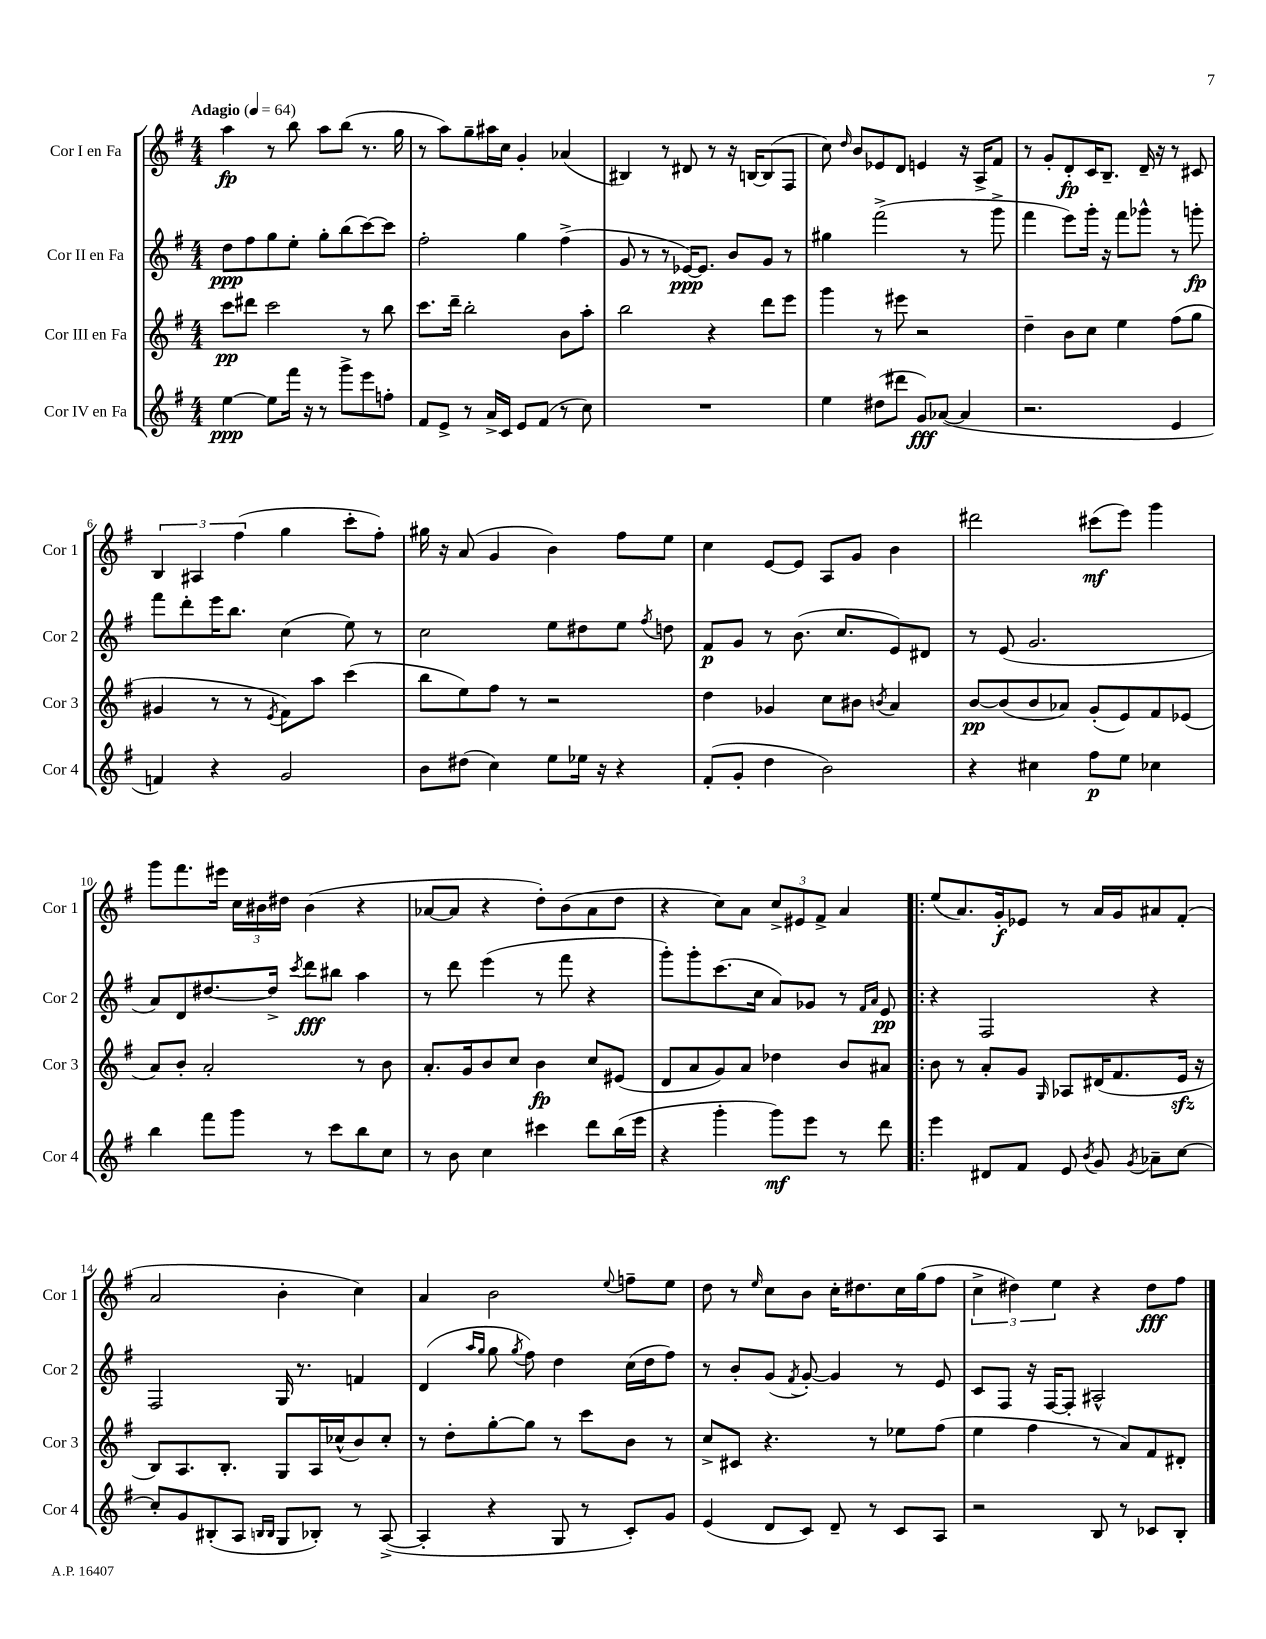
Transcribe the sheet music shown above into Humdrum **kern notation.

**kern	**dynam	**kern	**dynam	**kern	**dynam	**kern	**dynam
*part4	*part4	*part3	*part3	*part2	*part2	*part1	*part1
*staff4	*staff4	*staff3	*staff3	*staff2	*staff2	*staff1	*staff1
*I"Cor IV en Fa	*	*I"Cor III en Fa	*	*I"Cor II en Fa	*	*I"Cor I en Fa	*
*I'Cor 4	*	*I'Cor 3	*	*I'Cor 2	*	*I'Cor 1	*
*clefG2	*	*clefG2	*	*clefG2	*	*clefG2	*
*k[f#]	*	*k[f#]	*	*k[f#]	*	*k[f#]	*
*M4/4	*	*M4/4	*	*M4/4	*	*M4/4	*
*MM64	*	*MM64	*	*MM64	*	*MM64	*
=1	=1	=1	=1	=1	=1	=1	=1
!	!	!	!	!	!	!LO:TX:a:B:t=Adagio	!
[4ee\	ppp	8ccc\L	pp	8dd\L	ppp	4aa\	fp
.	.	8ddd#X\J	.	8ff#\	.	.	.
8ee\L]	.	2ccc\	.	8gg\	.	8r	.
16fff#\Jk	.	.	.	8ee'\J	.	8bb\	.
16r	.	.	.	.	.	.	.
8r	.	.	.	8gg'\L	.	8aa\L	.
8ggg^\L	.	.	.	(8bb\	.	(8bb\J	.
8eee\	.	8r	.	[8ccc\)	.	8.r	.
8ffn'\J	.	8bb\	.	8ccc\J]	.	.	.
.	.	.	.	.	.	16gg\	.
=2	=2	=2	=2	=2	=2	=2	=2
8f#/L	.	8.ccc\L	.	2ff#'\	.	8r	.
8e^/J	.	.	.	.	.	8aa\L)	.
.	.	16ddd~\Jk	.	.	.	.	.
8r	.	2bb'\	.	.	.	8gg~\	.
16a^/LL	.	.	.	.	.	16aa#X\L	.
16c/JJ	.	.	.	.	.	16cc\JJ	.
8e/L	.	.	.	4gg\	.	4g'/	.
(8f#/J	.	.	.	.	.	.	.
8r	.	8b\L	.	(4ff#^\	.	(4a-X/	.
8cc\)	.	8aa'\J	.	.	.	.	.
=3	=3	=3	=3	=3	=3	=3	=3
1r	.	2bb\	.	8g/	.	4B#X/)	.
.	.	.	.	8r	.	.	.
.	.	.	.	8r	.	8r	.
.	.	.	.	[16e-X/KL)	ppp	8d#X/	.
.	.	.	.	8.e-/J]	.	.	.
.	.	4r	.	.	.	8r	.
.	.	.	.	8b/L	.	16r	.
.	.	.	.	.	.	[16Bn/KL	.
.	.	8ddd\L	.	8g/J	.	(8B/]	.
.	.	8eee\J	.	8r	.	8F#/J	.
=4	=4	=4	=4	=4	=4	=4	=4
4ee\	.	4ggg\	.	4gg#X\	.	8cc\)	.
.	.	.	.	.	.	16qqdd/	.
.	.	.	.	.	.	8b/L	.
(8dd#X\L	.	8r	.	(2fff#^\	.	8e-X/	.
8ddd#X\J	.	8eee#X\	.	.	.	8d/J	.
8g/L)	fff	2r	.	.	.	4en/	.
([8a-X/J	.	.	.	.	.	.	.
4a-/]	.	.	.	8r	.	16r	.
.	.	.	.	.	.	16A^/KL	.
.	.	.	.	8ggg^\	.	8f#/J	.
=5	=5	=5	=5	=5	=5	=5	=5
2.r	.	4dd~\	.	4fff#\	.	8r	.
.	.	.	.	.	.	8g'/L	.
.	.	8b\L	.	8eee\L)	.	8d'/	fp
.	.	8cc\J	.	16ggg'\Jk	.	16c/K	.
.	.	.	.	16r	.	8.B~/J	.
.	.	4ee\	.	8fff#\L	.	.	.
.	.	.	.	8ggg-X^^\J	.	16d~/	.
.	.	.	.	.	.	16r	.
4e/	.	(8ff#\L	.	8r	.	8r	.
.	.	8gg\J	.	8gggn'\	fp	8c#X/	.
!!LO:LB:g=z
=6	=6	=6	=6	=6	=6	=6	=6
4fn/)	.	4g#X/	.	8fff#\L	.	6B/	.
.	.	.	.	8ddd'\	.	.	.
.	.	.	.	.	.	6A#X/	.
4r	.	8r	.	16eee\K	.	.	.
.	.	.	.	8.bb\J	.	.	.
.	.	.	.	.	.	(6ff#\	.
.	.	8r	.	.	.	.	.
.	.	8qe/	.	.	.	.	.
2g/	.	8f#\L)	.	(4cc\	.	4gg\	.
.	.	8aa\J	.	.	.	.	.
.	.	(4ccc\	.	8ee\)	.	8ccc'\L	.
.	.	.	.	8r	.	8ff#'\J)	.
=7	=7	=7	=7	=7	=7	=7	=7
8b\L	.	8bb\L	.	2cc\	.	16gg#X\	.
.	.	.	.	.	.	16r	.
(8dd#X\J	.	8ee\)	.	.	.	(8a/	.
4cc\)	.	8ff#\J	.	.	.	4g/	.
.	.	8r	.	.	.	.	.
8ee\L	.	2r	.	8ee\L	.	4b\)	.
16ee-X\Jk	.	.	.	8dd#X\	.	.	.
16r	.	.	.	.	.	.	.
4r	.	.	.	8ee\J	.	8ff#\L	.
.	.	.	.	8qff#/	.	.	.
.	.	.	.	8ddn\	.	8ee\J	.
=8	=8	=8	=8	=8	=8	=8	=8
(8f#'/L	.	4dd\	.	8f#/L	p	4cc\	.
8g'/J	.	.	.	8g/J	.	.	.
4dd\	.	4g-X/	.	8r	.	[8e/L	.
.	.	.	.	(8.b\	.	8e/J]	.
2b\)	.	8cc\L	.	.	.	8A/L	.
.	.	.	.	8.cc/L	.	.	.
.	.	8b#X\J	.	.	.	8g/J	.
.	.	8qbn/	.	.	.	.	.
.	.	4a/	.	8e/)	.	4b\	.
.	.	.	.	8d#X/J	.	.	.
=9	=9	=9	=9	=9	=9	=9	=9
4r	.	[8b/L	pp	8r	.	2ddd#X\	.
.	.	(8b/]	.	(8e/	.	.	.
4cc#X\	.	8b/	.	2.g/	.	.	.
.	.	8a-X/J)	.	.	.	.	.
8ff#\L	p	(8g'/L	.	.	.	(8ccc#X\L	mf
8ee\J	.	8e/)	.	.	.	8eee\J)	.
4cc-X\	.	8f#/	.	.	.	4ggg\	.
.	.	(8e-X/J	.	.	.	.	.
!!LO:LB:g=z
=10	=10	=10	=10	=10	=10	=10	=10
4bb\	.	8a/L)	.	8a/L)	.	8ggg\L	.
.	.	8b'/J	.	8d/	.	8.fff#\	.
8fff#\L	.	2a'/	.	[8.dd#X/	.	.	.
.	.	.	.	.	.	16eee#X\Jk	.
8ggg\J	.	.	.	.	.	24cc\LL	.
.	.	.	.	.	.	24b#X\	.
.	.	.	.	16dd#^/Jk]	.	.	.
.	.	.	.	.	.	24dd#X\JJ	.
.	.	.	.	8qccc/	.	.	.
8r	.	.	.	8ddd\L	fff	(4b#\	.
8ccc\L	.	.	.	8bb#X\J	.	.	.
8bb\	.	8r	.	4aa\	.	4r	.
8cc\J	.	8b\	.	.	.	.	.
=11	=11	=11	=11	=11	=11	=11	=11
8r	.	8.a'/L	.	8r	.	[8a-X/L	.
8b\	.	.	.	8ddd\	.	8a-/J]	.
.	.	16g/k	.	.	.	.	.
4cc\	.	8b/	.	(4eee\	.	4r	.
.	.	8cc/J	.	.	.	.	.
4ccc#X\	.	4b\	fp	8r	.	8dd'\L)	.
.	.	.	.	8fff#\	.	(8b\	.
8ddd\L	.	8cc/L	.	4r	.	8a-\	.
(16bb\L	.	(8e#X/J	.	.	.	8dd\J	.
16eee\JJ	.	.	.	.	.	.	.
=12	=12	=12	=12	=12	=12	=12	=12
4r	.	8d/L	.	8ggg'\L)	.	4r	.
.	.	8a/	.	8ggg'\	.	.	.
4ggg'\	.	8g/)	.	(8.ccc\	.	8cc\L)	.
.	.	8a/J	.	.	.	8a\J	.
.	.	.	.	16cc\Jk	.	.	.
8ggg\L)	mf	4dd-X\	.	8a/L)	.	12cc^/L	.
.	.	.	.	.	.	12e#X/	.
8eee\J	.	.	.	8g-X/J	.	.	.
.	.	.	.	.	.	12f#^/J	.
8r	.	8b/L	.	8r	.	4a/	.
.	.	.	.	16qqf#/LL	.	.	.
.	.	.	.	16qqa/JJ	.	.	.
8ddd\	.	8a#X/J	.	8e/	pp	.	.
=13!|:	=13!|:	=13!|:	=13!|:	=13!|:	=13!|:	=13!|:	=13!|:
4eee\	.	8b\	.	4r	.	(8ee/L	.
.	.	8r	.	.	.	8.a/)	.
8d#X/L	.	8a'/L	.	2F#/	.	.	.
.	.	.	.	.	.	16g'/k	f
8f#/J	.	8g/J	.	.	.	8e-X/J	.
.	.	16qqG/	.	.	.	.	.
8e/	.	8A-X/L	.	.	.	8r	.
8qb/	.	.	.	.	.	.	.
8g/	.	(16d#X/K	.	.	.	16a/LL	.
.	.	8.f#/	.	.	.	16g/J	.
8qg/	.	.	.	.	.	.	.
8a-X~\L	.	.	.	4r	.	8a#X/	.
[8cc\J	.	16ezz/Jk	.	.	.	(8f#'/J	.
.	.	16r	.	.	.	.	.
!!LO:LB:g=z
=14	=14	=14	=14	=14	=14	=14	=14
8cc'/L]	.	8B/L)	.	2F#/	.	2a/	.
8g/	.	8.A/	.	.	.	.	.
(8B#X'/	.	.	.	.	.	.	.
.	.	8.B'/J	.	.	.	.	.
8A/J	.	.	.	.	.	.	.
16qqBn/LL	.	.	.	.	.	.	.
16qqB/JJ	.	.	.	.	.	.	.
8G/L	.	8G/L	.	16G/	.	4b'\	.
.	.	.	.	8.r	.	.	.
8B-X'/J)	.	16A/L	.	.	.	.	.
.	.	(16cc-X^^/J	.	.	.	.	.
8r	.	8b/)	.	4fn/	.	4cc\)	.
([8A^/	.	8cc-'/J	.	.	.	.	.
=15	=15	=15	=15	=15	=15	=15	=15
4A'/]	.	8r	.	(4d/	.	4a/	.
.	.	8dd'\L	.	.	.	.	.
.	.	.	.	16qqaa/LL	.	.	.
.	.	.	.	16qqgg/JJ	.	.	.
4r	.	[8gg'\	.	8gg\	.	2b\	.
.	.	.	.	8qgg/	.	.	.
.	.	8gg\J]	.	8ff#\)	.	.	.
8G/	.	8r	.	4dd\	.	.	.
8r	.	8ccc\L	.	.	.	.	.
.	.	.	.	.	.	8qqee/	.
8c'/L)	.	8b\J	.	(16cc\LL	.	8ffn~\L	.
.	.	.	.	16dd\J	.	.	.
8g/J	.	8r	.	8ff#\J)	.	8ee\J	.
=16	=16	=16	=16	=16	=16	=16	=16
(4e/	.	8cc^/L	.	8r	.	8dd\	.
.	.	8c#X/J	.	8b'/L	.	8r	.
.	.	.	.	.	.	16qqee/	.
8d/L	.	4.r	.	(8g/J	.	8cc\L	.
.	.	.	.	8qf#/	.	.	.
8c/J)	.	.	.	[8g'/)	.	8b\J	.
8d~/	.	.	.	4g/]	.	16cc'\KL	.
.	.	.	.	.	.	8.dd#X\	.
8r	.	8r	.	.	.	.	.
8c/L	.	8ee-X\L	.	8r	.	16cc\L	.
.	.	.	.	.	.	(16gg\J	.
8A/J	.	(8ff#\J	.	8e/	.	8ff#\J	.
=17	=17	=17	=17	=17	=17	=17	=17
2r	.	4ee\	.	8c/L	.	6cc^\	.
.	.	.	.	8F#/J	.	.	.
.	.	.	.	.	.	6dd#X\)	.
.	.	4ff#\	.	16r	.	.	.
.	.	.	.	[16F#/KL	.	.	.
.	.	.	.	.	.	6ee\	.
.	.	.	.	8F#'/J]	.	.	.
8B/	.	8r	.	2A#X^^/	.	4r	.
8r	.	8a/L)	.	.	.	.	.
8c-X/L	.	8f#/	.	.	.	8dd#\L	fff
8B'/J	.	8d#X'/J	.	.	.	8ff#\J	.
==	==	==	==	==	==	==	==
*-	*-	*-	*-	*-	*-	*-	*-
